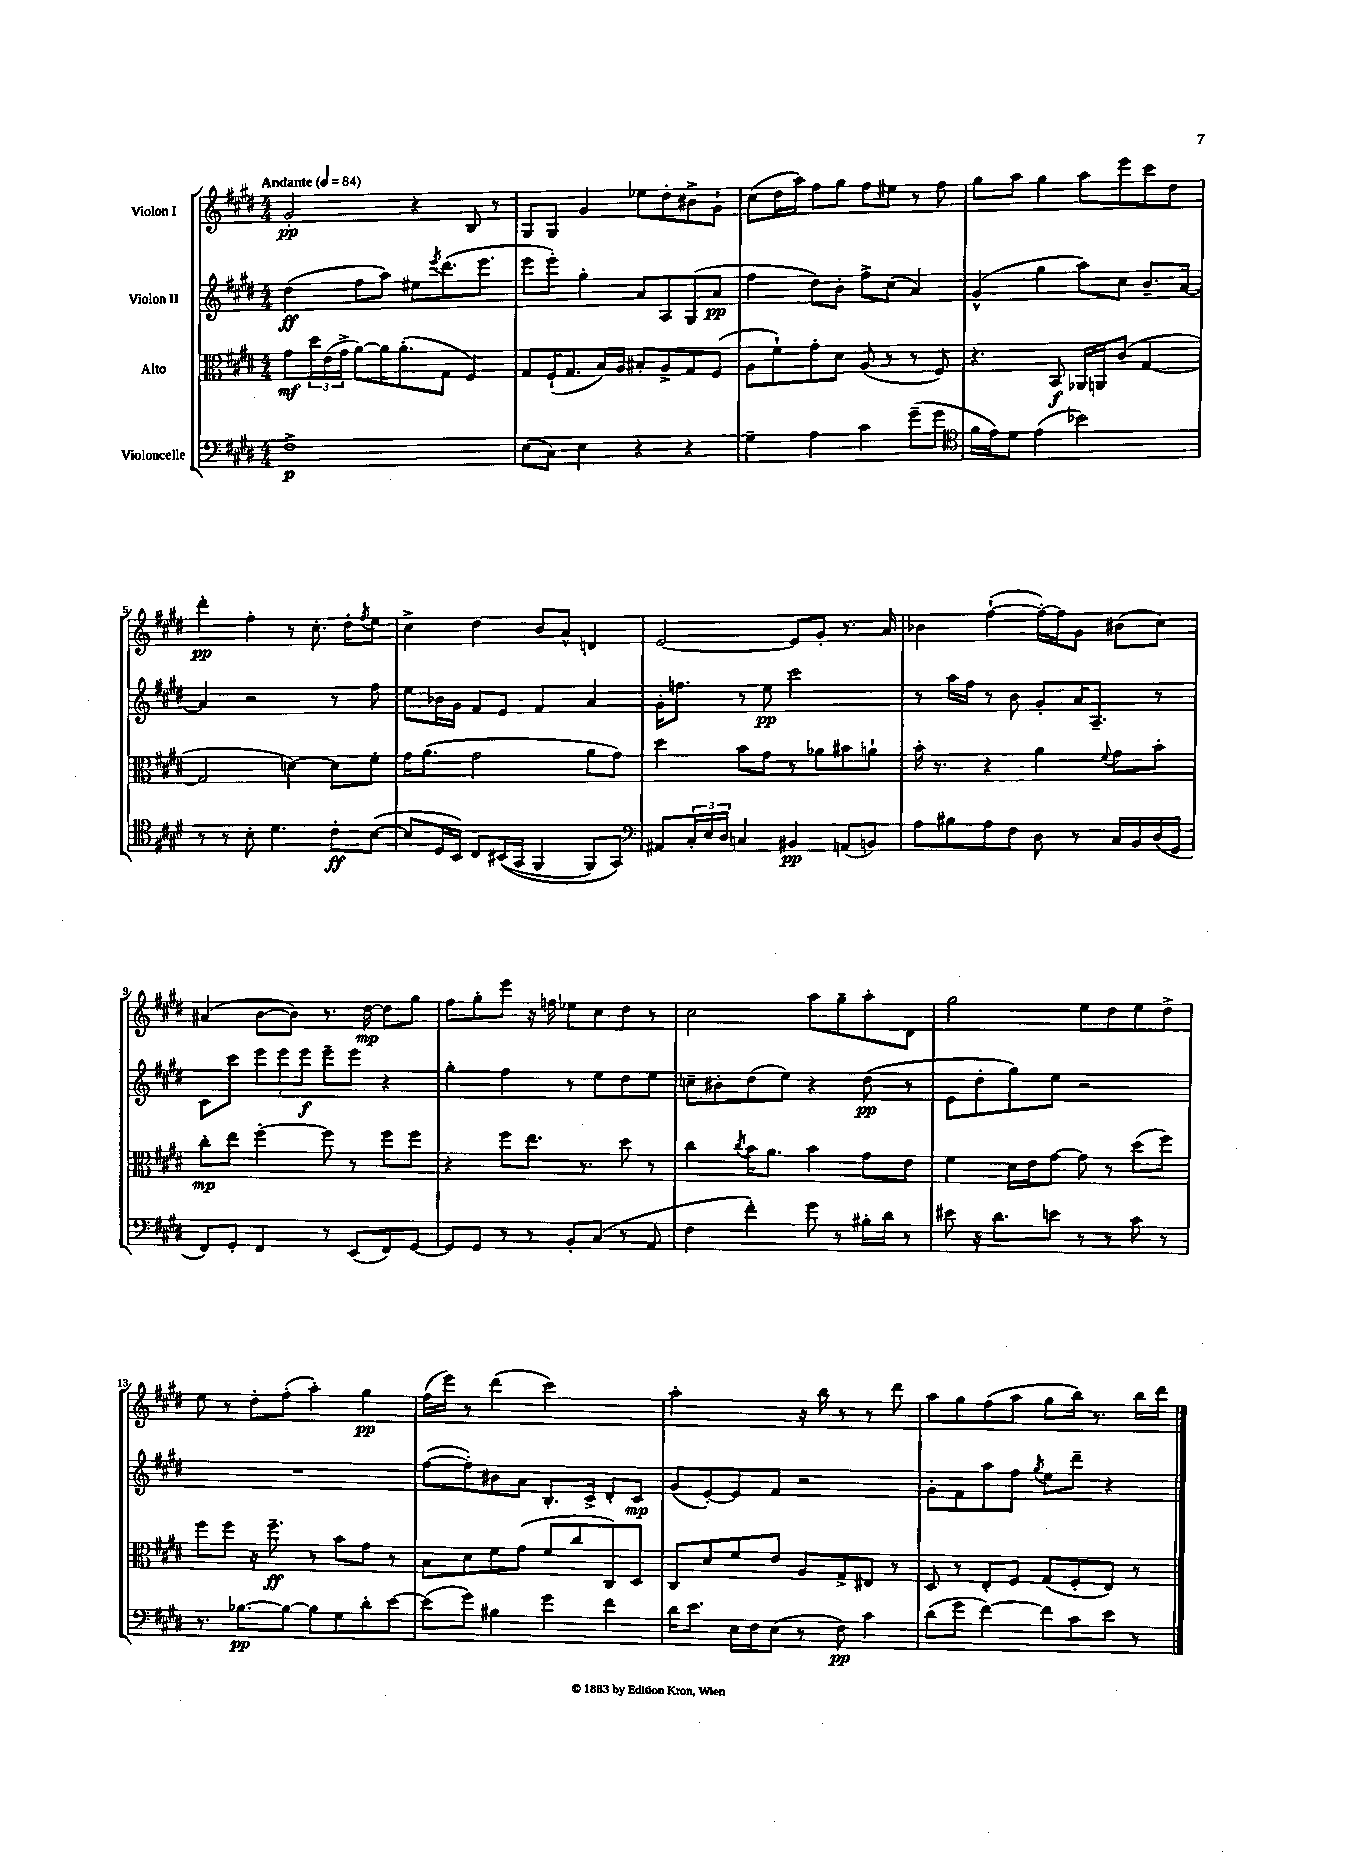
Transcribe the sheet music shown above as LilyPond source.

<<
\new StaffGroup <<
\new Staff = "s0" \with { instrumentName = "Violon I" } {
    \clef treble \key e \major \numericTimeSignature \time 4/4 \tempo "Andante" 4 = 84
    gis'2-.\pp r4 b8 r8 |
    gis8 gis8 gis'4 ees''8 dis''8-. bis'8-> gis'8-! |
    cis''8( dis''16 a''16) fis''8 gis''8 fis''8 eis''8 r8 fis''8 |
    gis''8 a''8 gis''4 a''8 e'''8 cis'''8 dis''8 |
    dis'''4-.\pp fis''4-. r8 cis''8.-. dis''16-. \acciaccatura { fis''8 } e''8 |
    cis''4-> dis''4 b'8 a'8-^ d'4 |
    e'2~ e'8 gis'8-. r8. a'16 |
    bes'4 fis''4~-!( fis''16~-.) fis''16 gis'8 bis'8( cis''8) |
    ais'4( b'8~ b'8) r8. dis''16~\mp dis''8 gis''8 |
    fis''8 gis''8-. e'''8 r16 f''16 ees''8 cis''8 dis''8 r8 |
    cis''2 a''8 gis''8-- a''8-. dis'8 |
    gis''2 e''8 dis''8 e''8 dis''8-> |
    e''8 r8 dis''8-. fis''8-.( a''4-.) gis''4\pp |
    fis''16( e'''16) r8 dis'''4( cis'''2) |
    a''2-. r16 b''16 r8 r8 dis'''8 |
    a''8 gis''8 fis''8( a''8 gis''8 b''16) r8. b''16 dis'''16 \bar "|." |
}
\new Staff = "s1" \with { instrumentName = "Violon II" } {
    \clef treble \key e \major \numericTimeSignature \time 4/4
    dis''4\ff( fis''8 a''8) eis''8 \acciaccatura { e'''8 } dis'''8.( e'''8. |
    e'''8 e'''8-.) gis''4-. a'8 a8 gis8( a'8\pp |
    fis''4 dis''8) b'8-. fis''8-> cis''8( a'4) |
    gis'4-^( gis''4 a''8) cis''8 b'8.-- a'16~ |
    a'4 r2 r8 fis''8 |
    e''8 bes'16 gis'16 fis'8 e'8 fis'4 a'4 |
    gis'16-. f''8. r8 e''8\pp cis'''2 |
    r8 a''16 fis''16 r8 b'8 gis'8-. a'16 a8.-- r8 |
    cis'8 cis'''8 \tuplet 3/2 { e'''8 e'''8 e'''8\f } e'''8-- e'''8 r4 |
    gis''4-. fis''4 r8 e''8 dis''8 e''8 |
    c''8-- bis'8-. dis''8( e''8) r4 dis''8\pp( r8 |
    e'8 dis''8-. gis''8) e''8 r2 |
    R1 |
    fis''8~( fis''8-.) bis'8 a'8 b8.-. cis'16-> dis'8-. cis'8\mp |
    gis'8( e'8~-.) e'8 fis'8 r2 |
    gis'8-. fis'8 a''8 fis''8 \acciaccatura { gis''8 } e''8 dis'''8-- r4 \bar "|." |
}
\new Staff = "s2" \with { instrumentName = "Alto" } {
    \clef alto \key e \major \numericTimeSignature \time 4/4
    gis'8\mf \tuplet 3/2 { dis''16 e'16( gis'16-> } a'8~) a'16 a'8.-.( gis8 fis4) |
    gis8 fis16-!( gis8. b16) a16 bis8-. a8-> gis8 fis8( |
    a8 fis'8-!) gis'8-. dis'8 a8( r8 r8 fis8) |
    r4. b,8\f aes,16 a,16 cis'8( gis4~ |
    gis2 d'4~) d'8 fis'8-. |
    gis'16 a'8.( gis'2 a'8 gis'8) |
    dis''4 b'8 gis'8 r8 aes'8 bis'8 a'8-! |
    b'16-. r8. r4 a'4 \appoggiatura { fis'8 } gis'8 b'8-. |
    cis''8-.\mp e''8 fis''4~-. fis''8 r8 fis''8 fis''8 |
    r4 fis''8 e''8. r8. dis''8 r8 |
    cis''4 \acciaccatura { cis''8 } b'16 a'8. b'4 gis'8 e'8 |
    fis'4 dis'16 e'16 gis'8~ gis'8 r8 dis''8( fis''8) |
    fis''8 fis''8 r16 fis''8.--\ff r8 b'8 gis'8 r8 |
    b8 dis'8 fis'8 gis'8( fis'8 cis''8 cis8) dis8 |
    cis8 dis'8 fis'8 e'8 a8 gis8-> eis8 r8 |
    dis8 r8 e8-. fis8 gis8( fis8-. e8) r8 \bar "|." |
}
\new Staff = "s3" \with { instrumentName = "Violoncelle" } {
    \clef bass \key e \major \numericTimeSignature \time 4/4
    fis1->\p |
    e8( cis8) e4 r4 r4 |
    gis4-- a4 cis'4 gis'8--( gis'8 |
    \clef tenor fis'16 e'16) dis'8 e'4( bes'2) |
    r8 r8 b8-. dis'4. cis'8-.\ff b8~( |
    b8 dis16 b,16) cis8 bis,16(\( gis,16 fis,4 fis,8) gis,8\) |
    \clef bass ais,8 \tuplet 3/2 { cis16-. e16 dis16 } c4 bis,4\pp a,8( b,8) |
    a8 bis8 a8 fis8 dis8 r8 cis16 b,16 dis16( gis,16 |
    fis,8) gis,8-. fis,4 r8 e,8( fis,8) gis,8~ |
    gis,8 gis,8 r8 r8 b,8-. cis8( r8 a,8 |
    fis4 fis'4-.) gis'8 r8 bis16-. dis'16 r8 |
    eis'8 r16 dis'8. e'8 r8 r8 cis'8 r8 |
    r8. bes8.~\pp bes8~ bes8 gis8 dis'8-. e'8~ |
    e'8( gis'8) bis4 gis'4 fis'4 |
    dis'16 e'8. e16 fis16 e8( r8 fis8\pp) cis'4 |
    dis'8( gis'8 fis'4~) fis'8 cis'8 e'8 r8 \bar "|." |
}
>>
>>
